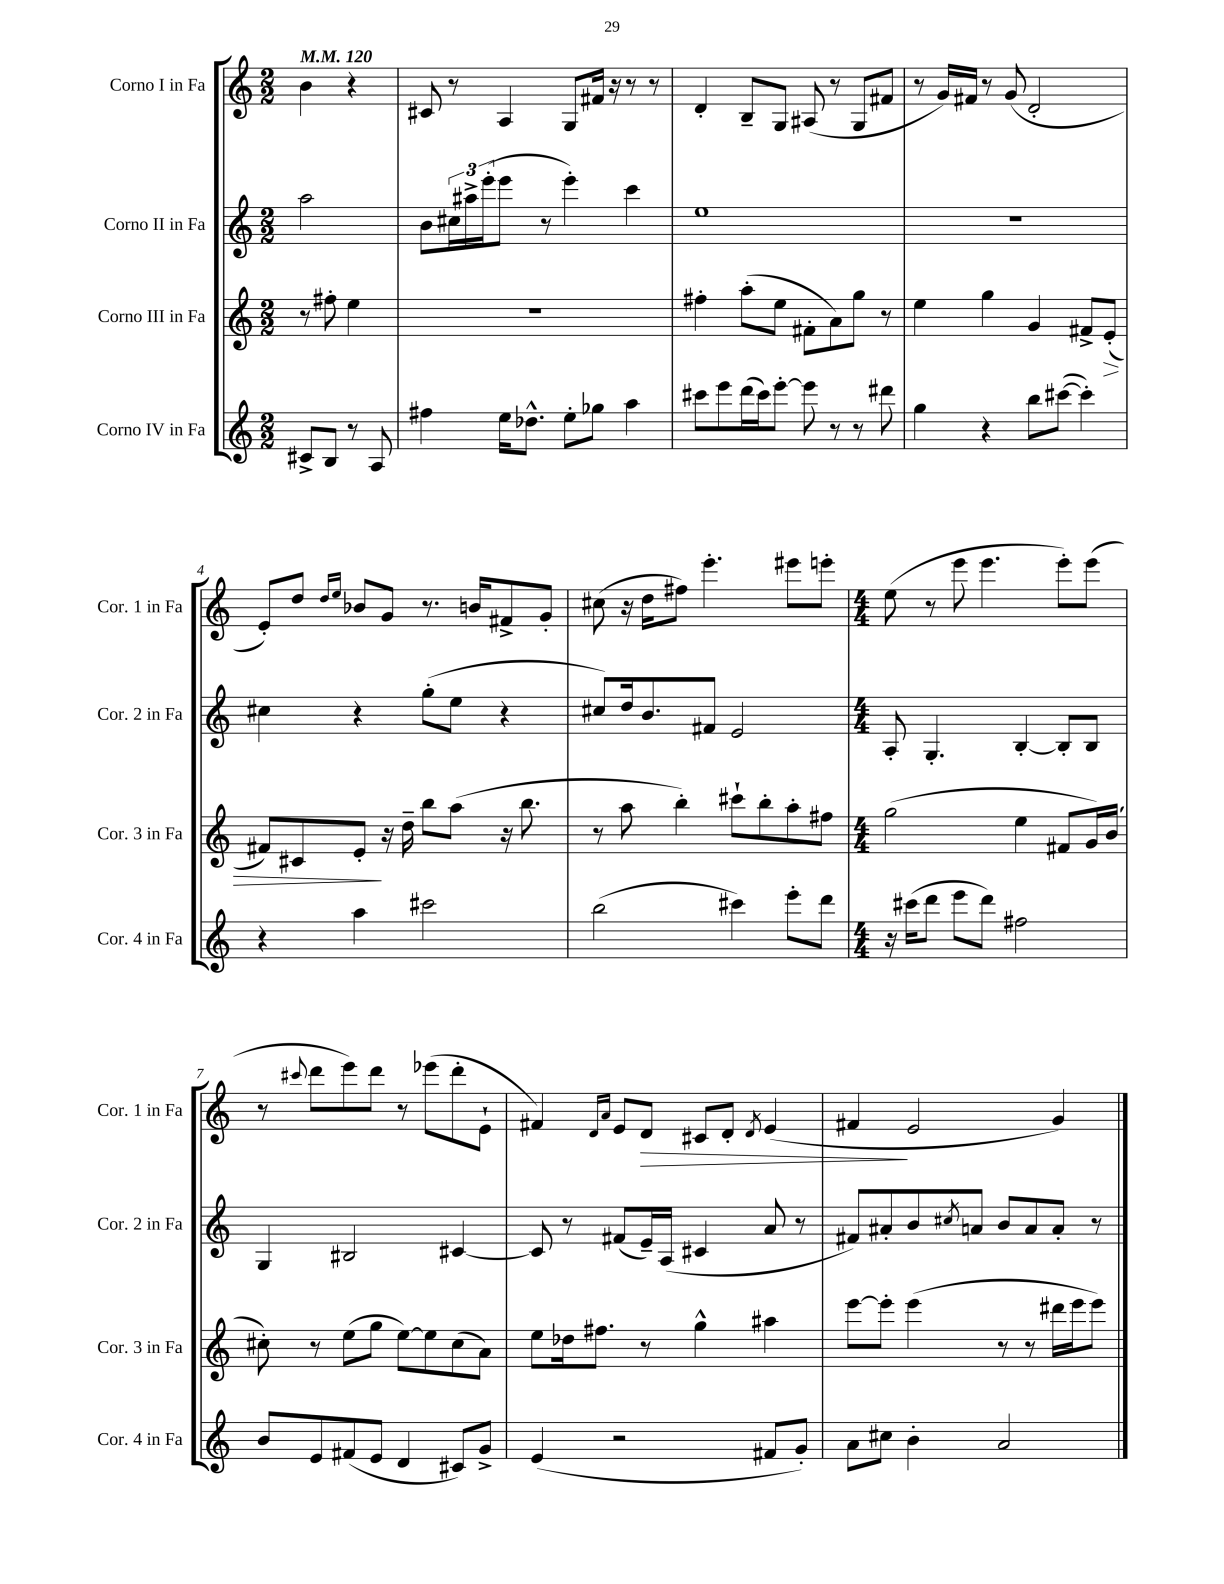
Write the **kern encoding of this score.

**kern	**kern	**kern	**kern
*staff4	*staff3	*staff2	*staff1
*clefG2	*clefG2	*clefG2	*clefG2
*k[]	*k[]	*k[]	*k[]
*M2/2	*M2/2	*M2/2	*M2/2
*MM120	*MM120	*MM120	*MM120
8c#^	8r	2aa	4b
8B	8ff#'	.	.
8r	4ee	.	4r
8A	.	.	.
=	=	=	=
4ff#	1r	8b	8c#
.	.	24cc#	8r
.	.	24aa#^	.
.	.	(24eee'	.
16ee	.	8eee	4A
8.dd-^^	.	.	.
.	.	8r	.
8ee'	.	4eee')	8G
8gg-	.	.	16f#
.	.	.	16r
4aa	.	4ccc	8r
.	.	.	8r
=	=	=	=
8ccc#	4ff#'	1ee	4d'
8eee	.	.	.
(16ddd	(8aa'	.	8B~
16ccc#)	.	.	.
[8eee'	8ee	.	8G
8eee]	8f#'	.	(8A#
8r	8a)	.	8r
8r	8gg	.	8G
8ddd#	8r	.	8f#
=	=	=	=
4gg	4ee	1r	8r
.	.	.	16g)
.	.	.	16f#
4r	4gg	.	8r
.	.	.	(8g
8bb	4g	.	2d'
([8ccc#	.	.	.
4ccc#'])	8f#^	.	.
.	(8e'	.	.
=	=	=	=
4r	8f#)	4cc#	8e')
.	8c#	.	8dd
.	.	.	16qqdd
.	.	.	16qqee
4aa	8e'	4r	8b-
.	16r	.	8g
.	16dd~	.	.
2ccc#	8bb	(8gg'	8.r
.	(8aa	8ee	.
.	.	.	16b
.	16r	4r	8f#^
.	8.bb	.	.
.	.	.	8g'
=	=	=	=
(2bb	8r	8cc#)	(8cc#
.	8aa	16dd	16r
.	.	8.b	16dd
.	4bb')	.	8ff#)
.	.	8f#	4.eee'
4ccc#)	8ccc#`	2e	.
.	8bb'	.	.
8eee'	8aa'	.	8eee#
8ddd	8ff#	.	8eee'
=	=	=	=
*M4/4	*M4/4	*M4/4	*M4/4
16r	(2gg	8A'	(8ee
(16ccc#	.	.	.
8ddd	.	4.G'	8r
8eee	.	.	8eee
8ddd)	.	.	4.eee
2ff#	4ee	[4B'	.
.	8f#	8B']	8eee')
.	16g)	8B	(8eee
.	(16b	.	.
=	=	=	=
8b	8cc#')	4G	8r
.	.	.	8qqccc#
8e	8r	.	8ddd
(8f#	(8ee	2B#	8eee)
8e	8gg	.	8ddd
4d	[8ee)	.	8r
.	8ee]	.	(8eee-
8c#)	(8cc#	[4c#	8ddd'
8g^	8a)	.	8e`
=	=	=	=
(4e	8ee	8c#]	4f#)
.	16dd-	8r	.
.	8.ff#	.	.
.	.	.	16qqd
.	.	.	16qqa
2r	.	(8f#	8e
.	8r	16e~)	8d
.	.	(16A	.
.	4gg^^	4c#	8c#
.	.	.	8d'
.	.	.	8qd
8f#	4aa#	8a	(4e
8g')	.	8r	.
=	=	=	=
8a	[8eee	8f#)	4f#
8cc#	8eee']	8a#'	.
4b'	(4eee	8b	2e
.	.	8qcc#	.
.	.	8a	.
2a	8r	8b	.
.	8r	8a	.
.	16ddd#	8a'	4g)
.	16eee	.	.
.	8eee)	8r	.
==	==	==	==
*-	*-	*-	*-
